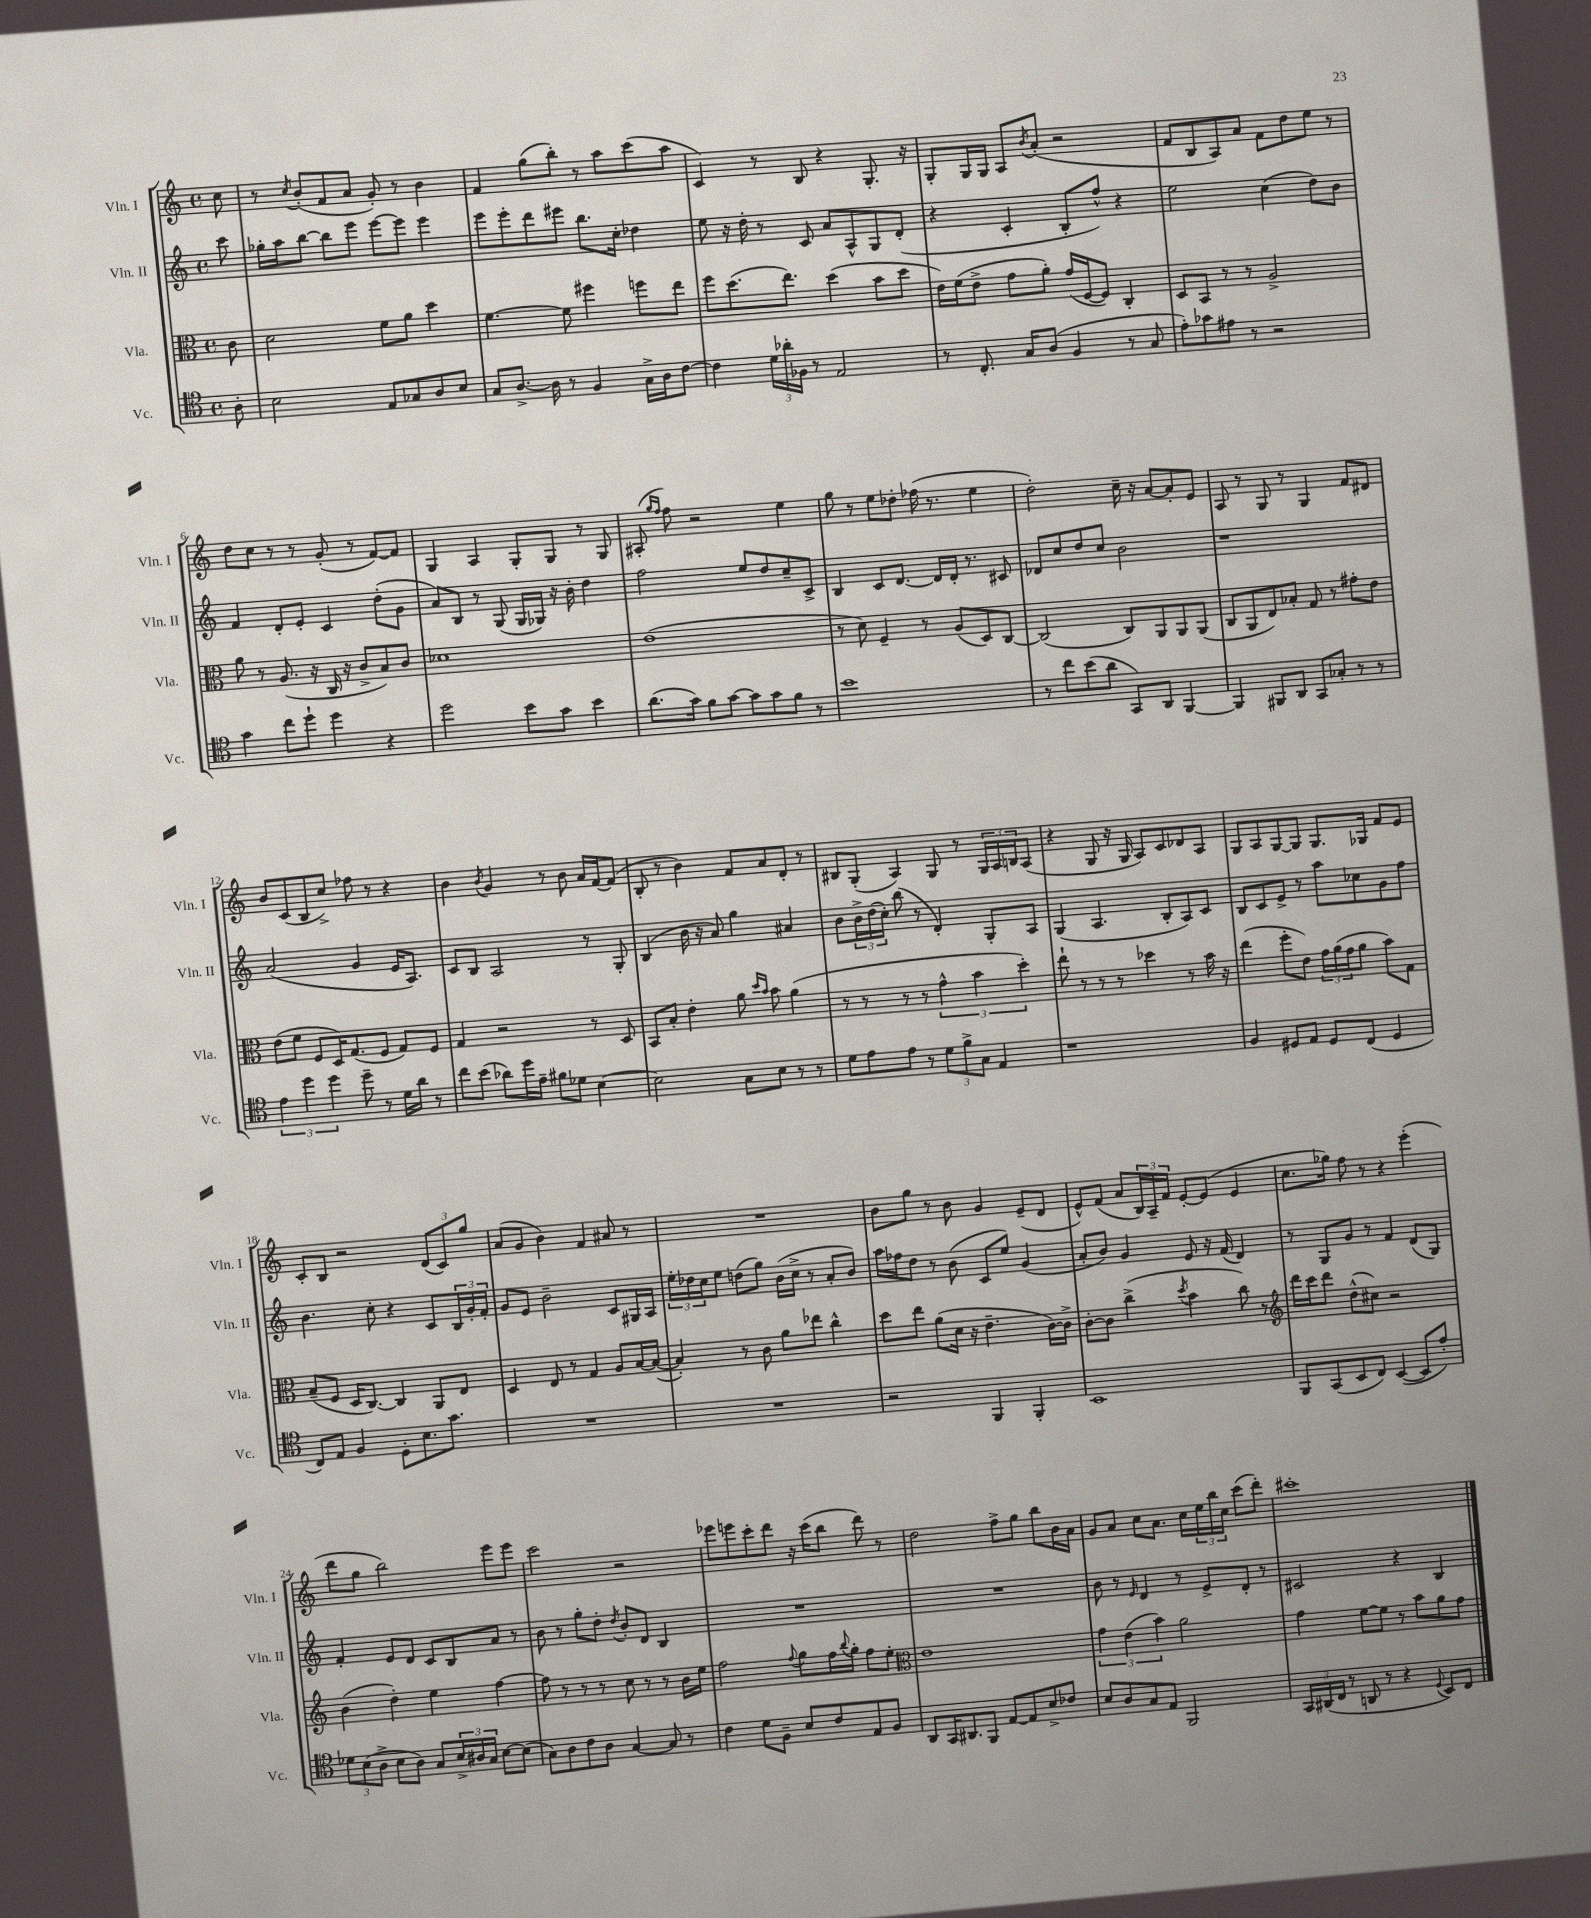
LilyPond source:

<<
\new StaffGroup <<
\new Staff = "s0" \with { instrumentName = "Vln. I" shortInstrumentName = "Vln. I" } {
    \clef treble \key c \major \defaultTimeSignature \time 4/4 \partial 8
    c''8 |
    r8 \acciaccatura { c''8 } b'8-.( f'8 a'8 g'8-.) r8 b'4 |
    f'4 g''8( b''8-.) r8 a''8 c'''8( a''8 |
    c'4) r8 b8 r4 g8.-. r16 |
    g8-. g16 g16 a8 \acciaccatura { b'8 } a'8-.( r2 |
    f'8 b8 a8) a'8 f'8 d''8 e''8 r8 |
    d''8 c''8 r8 r8 g'8-.( r8 f'8~) f'8 |
    g4 a4 g8-. g8 r8 g8 |
    ais8-.( \grace { g''16 f''16 } f''8) r2 e''4 |
    g''8 r8 e''8 des''8-. fes''16( r8. e''4 |
    d''2-.) c''16-- r16 a'8~ a'8-. e'8 |
    a8 r8 g8 r8 g4 f'8 dis'8 |
    b'8 c'8( b8 c''8->) fes''8 r8 r4 |
    b'4 \acciaccatura { b'8 } g'4 r8 b'8 a'16 f'16~ f'8( |
    b8-. r8 b'4) f'8 a'8 d'8-. r8 |
    bis8 g8-.( a4) g8 r8 \tuplet 3/2 { g16 a16 b16 } a8( |
    r4 g8 r16 g16 a8) c'8 des'8 a8 |
    g8 a8 g8~ g8 g8. ges16 f'8 e'8 |
    c'8-. b8 r2 \tuplet 3/2 { d'8( c'8) g''8 } |
    a'8( g'8 b'4) f'4 ais'8 r8 |
    R1 |
    b'8 g''8 r8 b'8 g'4 e'8--( d'8 |
    e'8-^) f'8( a'8 \tuplet 3/2 { b16) a16-- f'16 } e'8~-. e'8( e'4 |
    c''8. ges''16) f''8 r8 r4 e'''4-.( |
    d'''8 g''8 b''2) e'''8 e'''8 |
    c'''2 r2 |
    ees'''8 e'''8 c'''8-. d'''8 r16 c'''16( b''8 d'''8) r8 |
    d''2 f''8-> g''8 b''8 b'16 a'16 |
    g'8 a'8 c''8 a'8. c''16 \tuplet 3/2 { e''16 b''16 c''16 } c'''8( d'''8-.) |
    cis'''1-. \bar "|." |
}
\new Staff = "s1" \with { instrumentName = "Vln. II" shortInstrumentName = "Vln. II" } {
    \clef treble \key c \major \defaultTimeSignature \time 4/4 \partial 8
    c'''8 |
    ges''16-. a''16 b''8~ b''8 e'''8 e'''8~ e'''8 e'''4 |
    e'''8 e'''8-. d'''8 eis'''8 b''8. c''16-. des''4 |
    e''8 r16 d''16-. r8 c'8 a'8 a8-^ g8 d'8-.( |
    r4 c'4-. b8-. f''8-^) r4 |
    e''2 c''4( d''8) b'8 |
    f'4 d'8-. e'8-. c'4 d''8-.( g'8 |
    a'8) b8 r8 g8( g16 ges16) r16 b'16-. d''4 |
    f''2 e''8 d''8 c''8-- c'8-> |
    b4 c'8 d'8.~ d'16 d'16-. r8. cis'8 |
    des'8 c''8 d''8 c''8 b'2 |
    r1 |
    a'2( g'4 e'16 a8.) |
    c'8 b8 a2 r8 g8-. |
    b4( b'16 r16 a'8) g''4 ais'4 |
    b'8 \tuplet 3/2 { b'16-> d''16( c''16-.) } b''8( r8 d'4-.) g8-. a8 |
    g4( a4. b8-. a8) c'8 |
    b8 c'8 e'8-> r8 a''8 ces''8 g'8 f''8 |
    b'4. c''8-. r4 c'8 \tuplet 3/2 { b16 g'16-. f'16-. } |
    g'8 e'8 b'2-- c'8 gis16 a16 |
    \tuplet 3/2 { e''16-. des''16 c''16 } e''8 d''8( g''8) b'16( c''16-> r8 a'8-. b'8) |
    a''16 fes''16 d''8 r8 b'8( c'8 e''8) g'4( |
    a'8-. b'8) g'4 e'8 r16 f'16( d'4) |
    r8 g8 g'8 r8 f'4 d'8( g8) |
    f'4-. e'8 d'8 c'8 b8 a'8 r8 |
    b'8 r8 g''8-. d''8-. \acciaccatura { d''8 } b'8-. d'8 b4 |
    R1 |
    R1 |
    b'8 r8 \grace { e'16 } d'4 r8 e'8-> d'8-. r8 |
    cis'2 r4 b4 \bar "|." |
}
\new Staff = "s2" \with { instrumentName = "Vla." shortInstrumentName = "Vla." } {
    \clef alto \key c \major \defaultTimeSignature \time 4/4 \partial 8
    c'8 |
    d'2 f'8 a'8 d''4 |
    f'4.~ f'8 fis''4 f''8 e''8 |
    f''8 d''8.( e''8.) d''4( b'8 d''8 |
    e'16) f'16( e'8-> g'8 a'8-.) g'16( f16~ f8) c4-. |
    d8 b,8 r8 r8 a2-> |
    a'8 r8 a8.( r16 c16 r16 c'8-> b8) c'8 |
    des'1 |
    e'1( |
    r8 d'8) f4-- r8 a8( d8) c8~ |
    c2( c8) a,8 a,8 a,8( |
    c8 a,8 e8) bes8-. g8 r8 gis'8-. e'8 |
    e'8( f'8 f8 d16) g8.( f8 g8) f8 |
    g4 r2 r8 d8 |
    b,8 b8-. e'4-. a'8 \grace { d''16 b'16 } b'8 a'4( |
    r8 r8 r8 r8 \tuplet 3/2 { g'4-^ b'4 d''4-.) } |
    e''8-! r8 r8 r8 des''4 r8 b'16 r16 |
    e''4( f''8-. e'8) \tuplet 3/2 { g'16 a'16( g'16 } a'8 b'8) g8 |
    b8--( f8 d16 c8.~) c4 a,8 e8 |
    d4 e8 r8 g4 a8 b16~ b16~( |
    b4-.) r8 c'8 a'8 ees''8 c''4-^ |
    d''8 e''8 a'8( d'16 r16 e'4.-- c'16~) c'16-> |
    c'8~-. c'8 c''4->( \acciaccatura { d''8 } b'4 c''8) r8 |
    \clef treble d'''16 c'''16 d'''8 d''8-^( cis''8) r2 |
    b'4( d''4-.) e''4 f''4~ |
    f''8 r8 r8 r8 c''8 r8 r8 b'16 e''16 |
    f''2 \appoggiatura { f''8 } g''8 f''16 \appoggiatura { b''8 } g''16-. f''8 e''8-. |
    \clef alto e'1 |
    \tuplet 3/2 { g'4 e'4( b'4) } a'2 |
    g'4 f'8~ f'8 r8 b'8 a'8 g'8 \bar "|." |
}
\new Staff = "s3" \with { instrumentName = "Vc." shortInstrumentName = "Vc." } {
    \clef tenor \key c \major \defaultTimeSignature \time 4/4 \partial 8
    a8-. |
    b2 e8 ges8 a8 b8 |
    g8 a8.~-> a16 r8 f4 g16-> a16 c'8~ |
    c'4 \tuplet 3/2 { d'16 aes'16-. fes16 } r8 e2 |
    r8 c8.-. g16 a8( f4 r8 g8 |
    e'8-.) ges'8 eis'8 r8 r2 |
    g'4 c''8 d''8-! d''4 r4 |
    d''2 b'8 g'8 b'4 |
    a'8.( g'16) f'8 g'8~ g'8 g'8 f'8 r8 |
    b'1 |
    r8 c''8 b'8( a'8 g,8) a,8 f,4~ |
    f,4 fis,8 a,8 g,8 ges8-. r8 r8 |
    \tuplet 3/2 { e'4 d''4 d''4 } d''8-- r8 d'16 a'16 r8 |
    c''8 b'8( aes'8) d''16 e'16-- fis'8 des'8 b4~ |
    b2 g8 b8 r8 r8 |
    d'8 e'8 e'8 r8 \tuplet 3/2 { d'8 f'8-> g8 } e4 |
    r1 |
    f4 dis8 e8 dis8 c8( dis4 |
    c8) e8 f4 d8-. b8. g'8. |
    R1 |
    R1 |
    r2 f,4 f,4-. |
    b,1 |
    f,8 g,8( b,8 c8) b,4~( b,8 e'8-.) |
    \tuplet 3/2 { des'8 b8( a8-> } b8 a8) g8 \tuplet 3/2 { b16-> ais16 g16 } b8~ b8( |
    g8) a8 c'8 a8 g4~ g8 r8 |
    c'4 d'8 f8-- b8 c'8 e8 f8 |
    a,8 g,16 ais,8. f,8 e8~ e8 b8-> ces'8 |
    b8 a8 g8 e8 f,2 |
    \tuplet 3/2 { g,16 ais,16( c16 } r8 a,8 r8 r4 \appoggiatura { d8 } b,8) c8 \bar "|." |
}
>>
>>
